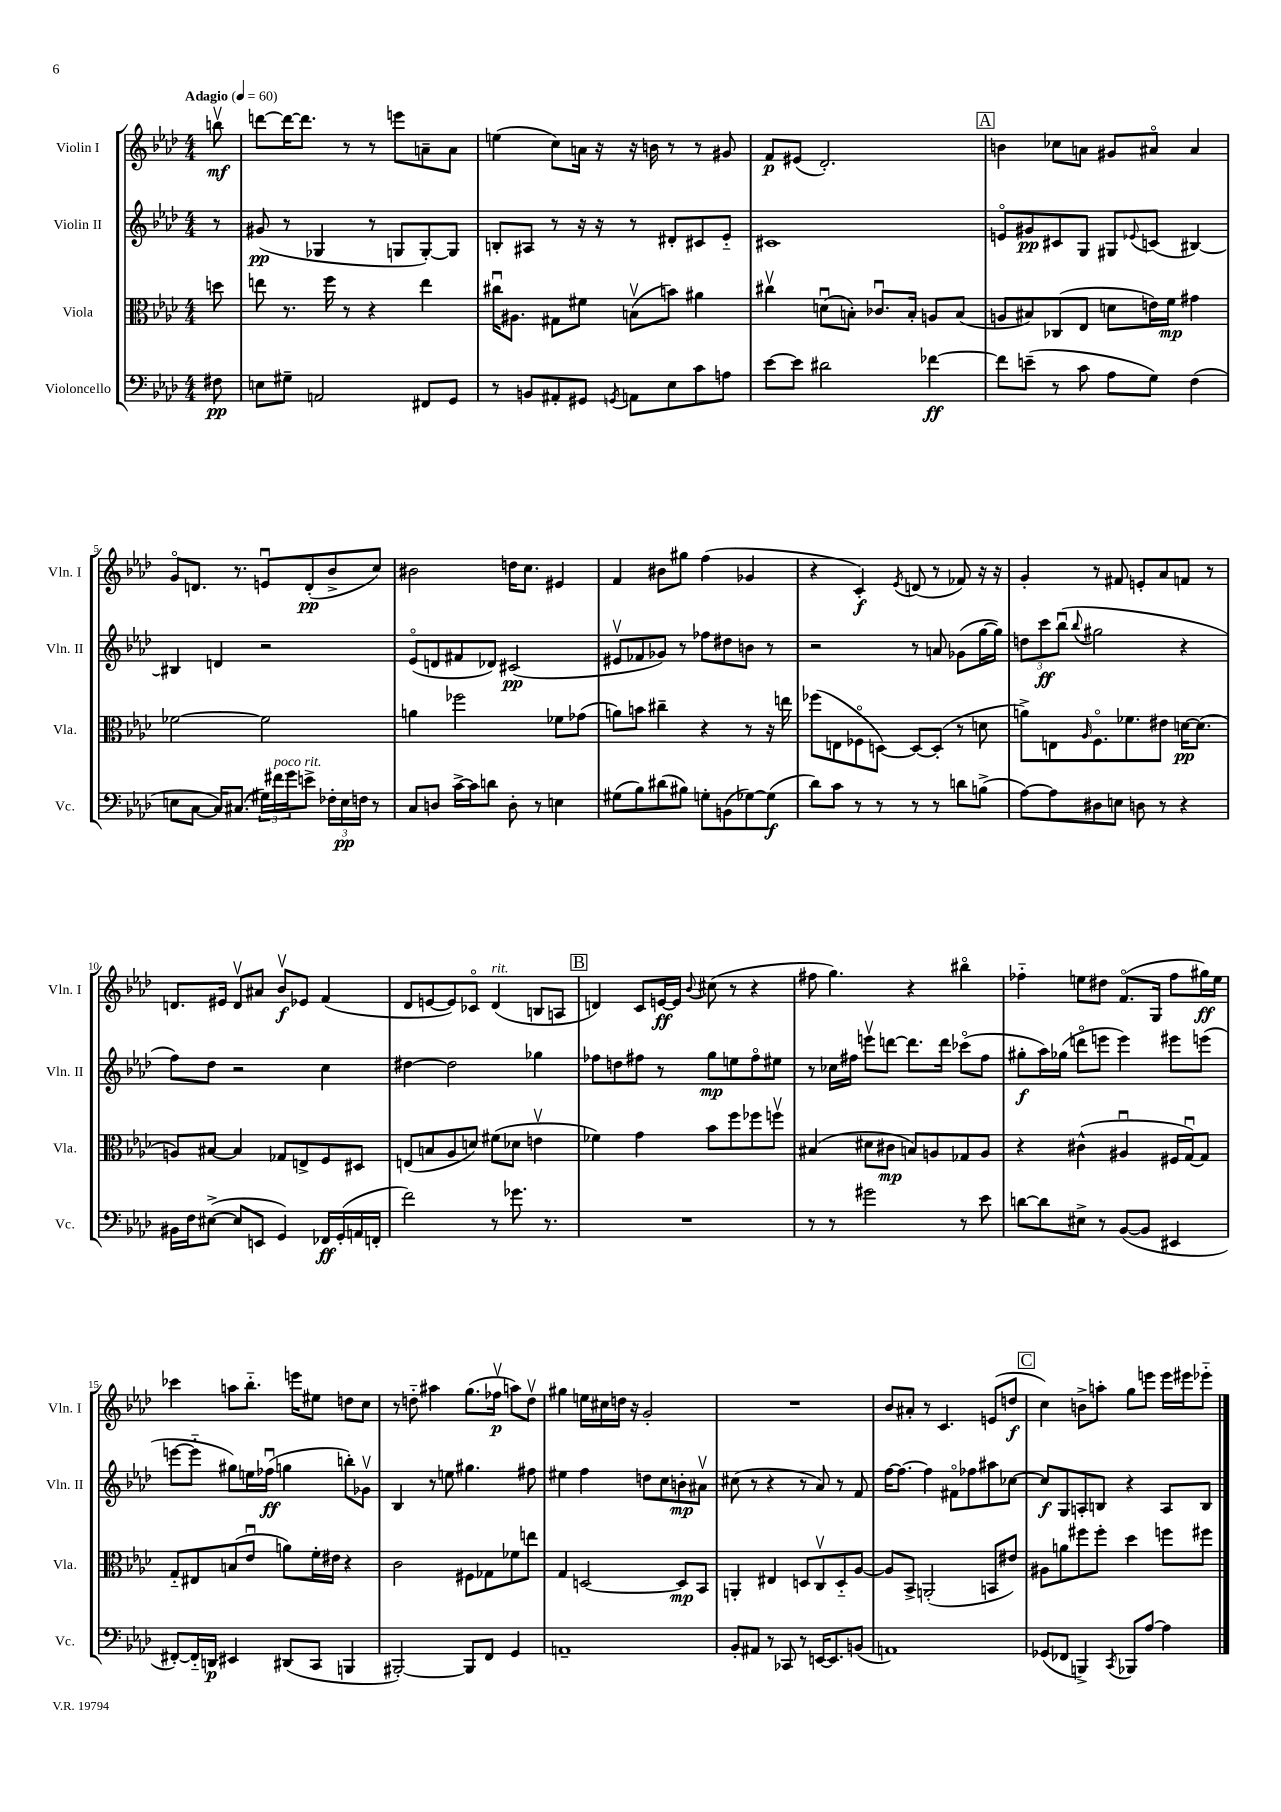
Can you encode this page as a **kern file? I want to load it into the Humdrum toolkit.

**kern	**kern	**kern	**kern
*staff4	*staff3	*staff2	*staff1
*clefF4	*clefC3	*clefG2	*clefG2
*k[b-e-a-d-]	*k[b-e-a-d-]	*k[b-e-a-d-]	*k[b-e-a-d-]
*M4/4	*M4/4	*M4/4	*M4/4
*MM60	*MM60	*MM60	*MM60
8F#	8dd	8r	8bbv
=	=	=	=
8E	8ee	(8g#	[8ddd
8G#~	8.r	8r	16ddd_
.	.	.	8.ddd]
2AA	.	4G-	.
.	16ff	.	.
.	8r	.	8r
.	4r	8r	8r
.	.	8G	8eee
8FF#	4ee	[8G')	8a~
8GG	.	8G]	8a
=	=	=	=
8r	16cc#u	8B'	(4ee
.	8.A#	.	.
8BB	.	8A#	.
8AA#'	8G#	8r	8cc)
8GG#	8f#	16r	16a
.	.	16r	16r
8qGG	.	.	.
8AA	(8Bv	8r	16r
.	.	.	16b
8E-	8b)	8d#'	8r
8c	4a#	8c#	8r
8A	.	8e-'~	8g#
=	=	=	=
[8e-	4cc#v	1c#	8f
8e-]	.	.	(8e#
2d#	(8du	.	2.d-')
.	8B')	.	.
.	8.c-u	.	.
.	16B'	.	.
[4f-	8A	.	.
.	(8B	.	.
=	=	=	=
8f-]	8A	8eo	4b
(8e~	8B#)	8g#	.
8r	(8C-	8c#	8cc-
8c	8E-	8G	8a
8A-	8d	8G#	8g#
.	.	8qqe-	.
8G)	16e)	(8c	8a#o
.	16f	.	.
(4F	4g#	[4B#)	4a#
=	=	=	=
8E	[2f-	4B#]	8go
[8C	.	.	8.d
16C])	.	4d	.
(8.C#	.	.	8.r
24G#)	2f-]	2r	8eu
24f#	.	.	.
24g	.	.	.
8e^	.	.	(8d'
24F-'	.	.	8b-^
24E	.	.	.
24F	.	.	.
8r	.	.	8cc)
=	=	=	=
8C	4a	(8e-o	2b#
8D	.	8d	.
[16c^	2ff-	8f#	.
16c]	.	.	.
8d	.	8d-)	.
8D'	.	(2c#	16dd
.	.	.	8.cc
8r	.	.	.
4E	8f-	.	4e#
.	(8g-	.	.
=	=	=	=
(8G#	8a)	8e#v	4f
8B-)	8b	8f-	.
(8d#	4cc#~	8g-)	8b#
8B#)	.	8r	8gg#
8G'	4r	8ff-	(4ff
(8BB	.	8dd#	.
[8G-)	8r	8b	4g-
(8G-]	16r	8r	.
.	16ee	.	.
=	=	=	=
8d-)	(8ff-	2r	4r
8c	8E	.	.
8r	8F-o	.	4c')
8r	[8D)	.	.
.	.	.	8qe-
8r	8D_	8r	(8d
8r	(8D']	8a	8r
8d	8r	(8g-	8f-)
(8B^	8d	[16gg	16r
.	.	16gg])	16r
=	=	=	=
[8A-)	8a^)	12dd	4g'
.	.	12ccc	.
8A-]	8E	.	.
.	.	(12bb-u	.
.	16qqA-	8qqbb-	.
8D#	8.Fo	2gg#	8r
8E	.	.	8f#
.	8.f-	.	.
8D	.	.	8e'
8r	8e#	.	8a-
4r	[16d	4r	8f
.	(8.d]	.	.
.	.	.	8r
=	=	=	=
16BB#	8A)	8ff)	8.d
16F	.	.	.
([8E#^	[8B#	8dd-	.
.	.	.	16e#
8E#]	4B#]	2r	8dv
8EE	.	.	8a#
4GG)	8G-	.	8b-v
.	8E^	.	8e-
16FF-	8F	4cc	(4f
(16GG'	.	.	.
16AA	8D#	.	.
16FF'	.	.	.
=	=	=	=
2f)	(8E	[4dd#	8d-
.	8B	.	[8e
.	8A-	2dd#]	8e])
.	8d)	.	8c-o
8r	(8f#	.	(4d-
8.g-	8d-	.	.
.	4ev	4gg-	8B
8.r	.	.	.
.	.	.	8A
=	=	=	=
1r	4f-)	8ff-	4d)
.	.	8dd	.
.	4g	8ff#	8c
.	.	8r	[16e
.	.	.	16e]
.	.	.	8qqb-
.	8b-	8gg	(8cc#
.	8ff	8ee	8r
.	8ff-	8ff#o	4r
.	8ffv	8ee#	.
=	=	=	=
8r	(4B#	8r	8ff#
8r	.	16cc-	4.gg)
.	.	16ff#	.
2g#	8d#	8eeev	.
.	8c#	[8ddd	.
.	8B)	8.ddd]	4r
.	8A	.	.
.	.	16ddd	.
8r	8G-	(8ccc-o	4bb#o
8e-	8A	8ff#	.
=	=	=	=
[8d	4r	8gg#'	4ff-'~
8d]	.	16aa-)	.
.	.	(16gg-	.
8E#^	(4c#^^	8dddo	8ee
8r	.	8eee	8dd#
([8BB-	4A#u	4eee)	(8.fo
8BB-]	.	.	.
.	.	.	16G
4EE#	16F#	8eee#	8ff-
.	[16Gu)	.	.
.	8G]	(8eee	16gg#)
.	.	.	16ee
=	=	=	=
[8FF#')	8G'~	[8eee	4ccc-
16FF#'~]	8E#	8eee'~]	.
16DD	.	.	.
4EE#	(8B	8gg#)	8aa
.	8e-u	16ee	8.bb-'~
.	.	(16ff-u	.
(8DD#	8a)	4gg	.
.	.	.	16eee
8CC	16f'	.	8ee#
.	16e#	.	.
4BBB	4r	8bb')	8dd
.	.	8g-v	8cc
=	=	=	=
[2BBB#')	2c	4B-	8r
.	.	.	8dd'~
.	.	8r	4aa#
.	.	8ee	.
8BBB#]	8F#	4.gg#	(8.gg
8FF	8G-	.	.
.	.	.	16ff-v
4GG	8f-	.	8aa)
.	8ee	8ff#	8ddv
=	=	=	=
1AA~	4G	4ee#	4gg#
.	[2D	4ff	16ee
.	.	.	16cc#
.	.	.	16dd
.	.	.	16r
.	.	8dd	2g'
.	.	8cc	.
.	8D]	8b'	.
.	8BB-	8a#v	.
=	=	=	=
8BB-'	4AA'	(8cc#	1r
8AA#	.	8r	.
8r	4E#	4r	.
8CC-	.	.	.
8r	8D	8r	.
[16EE	8Cv	8a-)	.
8.EE]	.	.	.
.	8D'~	8r	.
(8BB	[8A-	8f	.
=	=	=	=
1AA)	8A-]	[16ff	8b-
.	.	8.ff_	.
.	8BB-^	.	8a#'
.	(2AA'	4ff]	8r
.	.	.	4.c
.	.	8f#o	.
.	.	8ff-	.
.	8BB	8aa#	(8e
.	8e#)	[8cc-	8dd
=	=	=	=
(8GG-	8A#	8cc-]	4cc)
8FF-	8a	8G	.
4BBB^)	8ff#	8A'	8b^
.	8ff#'	8B	8aa'
8qCC	.	.	.
8BBB-	4dd-	4r	8gg
[8A-	.	.	8eee
4A-]	8ff	8A	16eee
.	.	.	16eee#
.	8ff#	8B	8eee-'~
==	==	==	==
*-	*-	*-	*-
